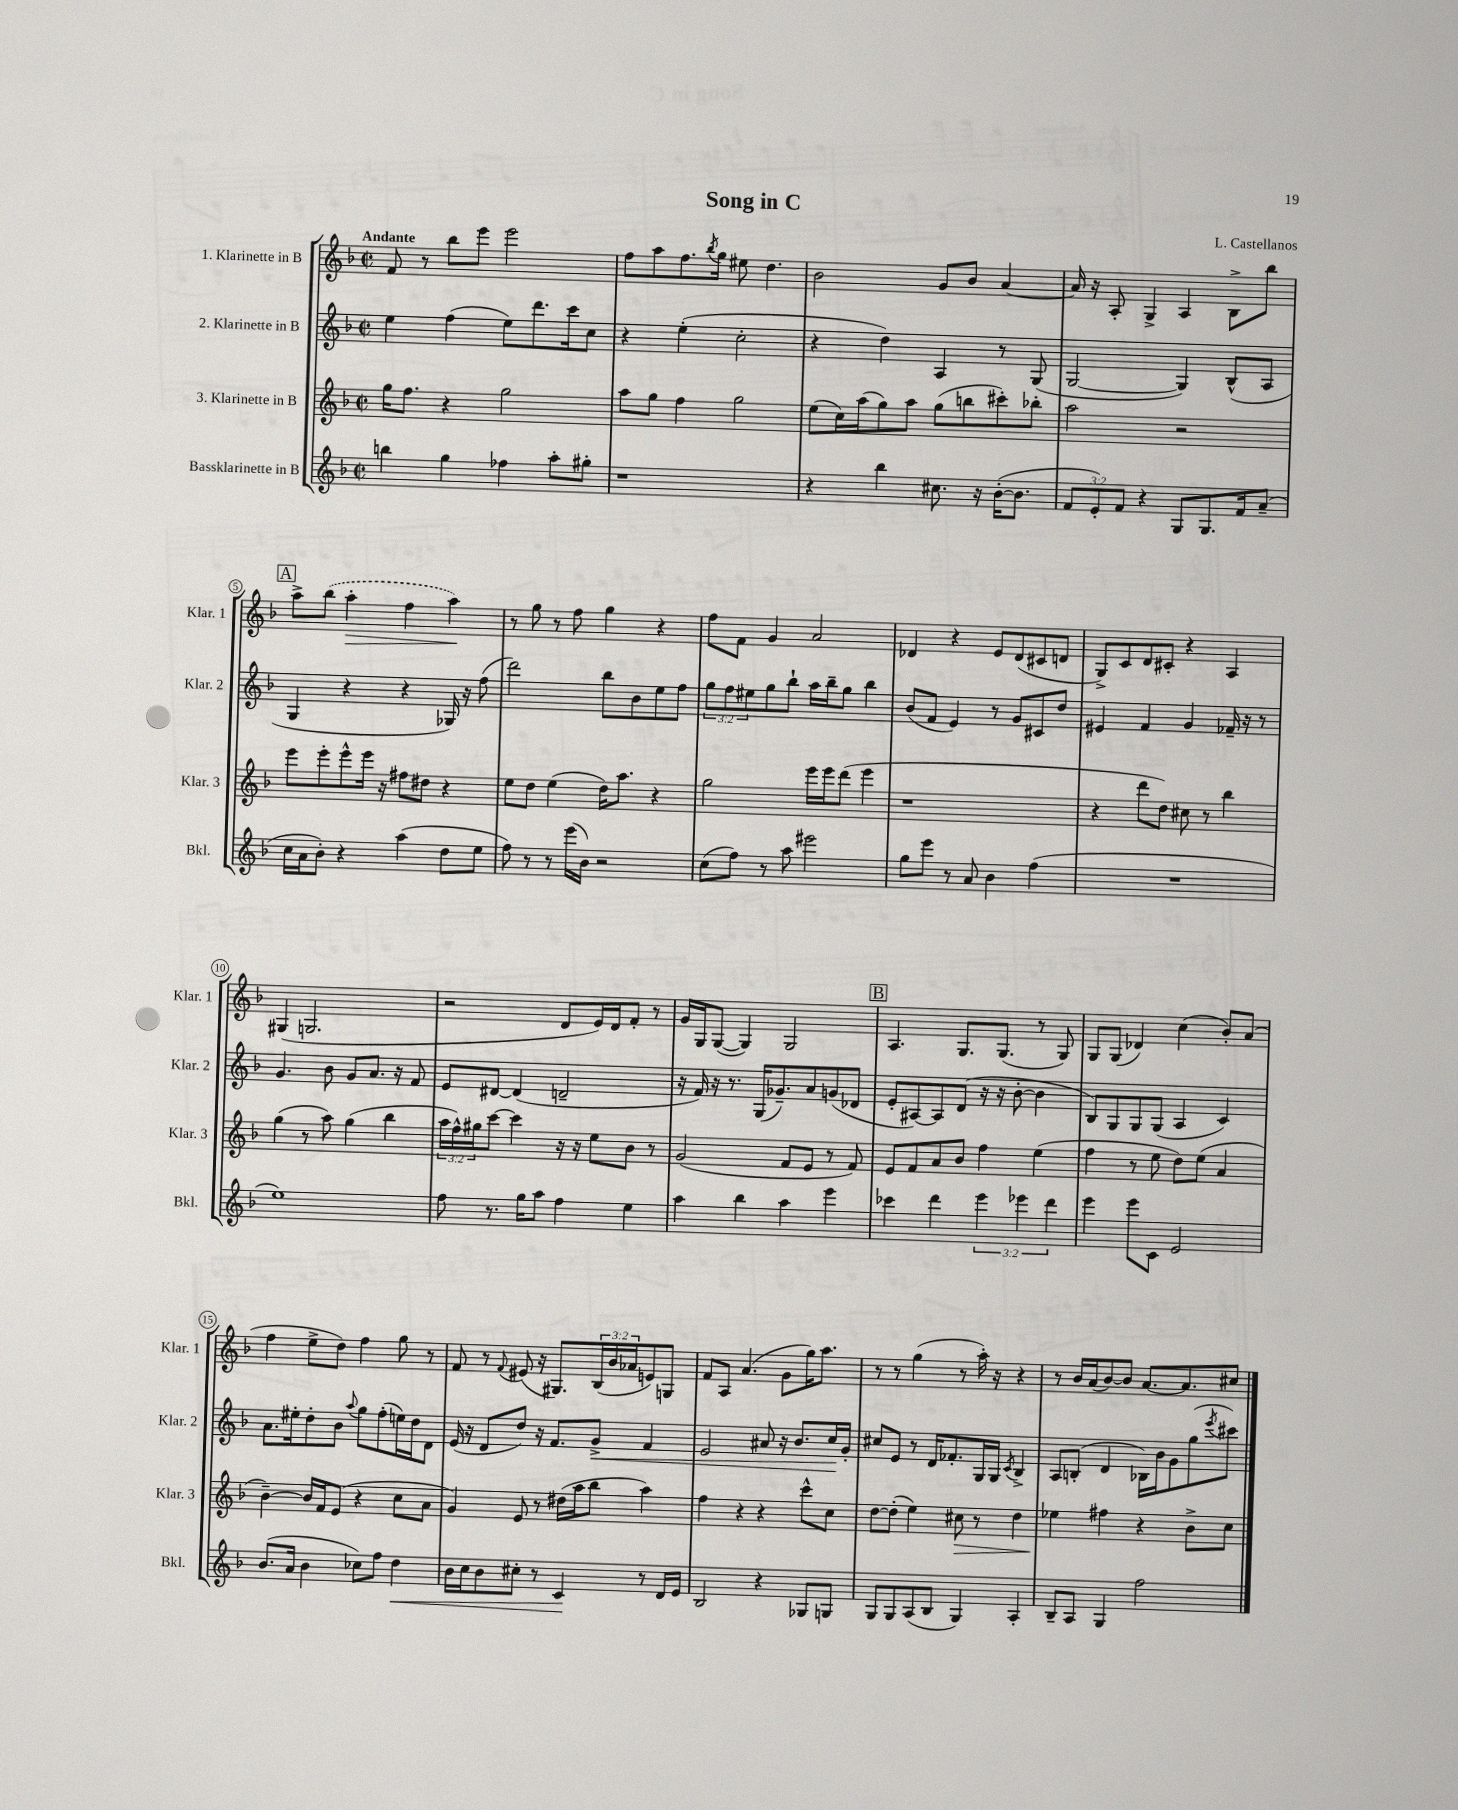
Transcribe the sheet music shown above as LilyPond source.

\header { title = "Song in C" composer = "L. Castellanos" }
<<
\new StaffGroup <<
\new Staff = "s0" \with { instrumentName = "1. Klarinette in B" shortInstrumentName = "Klar. 1" } {
    \clef treble \key f \major \defaultTimeSignature \time 2/2 \override Staff.TupletNumber.text = #tuplet-number::calc-fraction-text \tempo "Andante"
    f'8 r8 bes''8 e'''8 e'''2 |
    f''8 a''8 f''8. \acciaccatura { bes''8 } g''16 eis''8 d''4. |
    bes'2 g'8 bes'8 a'4~ |
    a'16 r16 a8-. g4-> a4 bes8-> bes''8 |
    \mark \markup { \box "A" } a''8-> \once \slurDashed bes''8( a''4-.\> f''4 a''4\!) |
    r8 g''8 r8 f''8 g''4 r4 |
    f''8 f'8 g'4 a'2 |
    des'4 r4 e'8 des'8( cis'8 d'8 |
    g8->) c'8 d'8 cis'8-. r4 a4 |
    gis4( g2. |
    r2 d'8 e'16) d'16 f'8-. r8 |
    g'16 g16 g8~( g4) g2 |
    \mark \markup { \box "B" } a4. g8. g8.( r8 g8) |
    g8 g8( des'4) c''4( bes'8-.) a'8( |
    f''4 e''8-> d''8) f''4 g''8 r8 |
    f'8 r8 \appoggiatura { f'8 } eis'8( r16 gis8.) \tuplet 3/2 { bes16( bes'16 aes'16 } e'8) g8 |
    f'8 a8 a'4.( g'8 g''16) a''8. |
    r8 r8 g''4( r8 a''16-.) r16 r4 |
    r8 bes'16 a'16( bes'8~) bes'8 a'8.~ a'8. cis''8 \bar "|." |
}
\new Staff = "s1" \with { instrumentName = "2. Klarinette in B" shortInstrumentName = "Klar. 2" } {
    \clef treble \key f \major \defaultTimeSignature \time 2/2 \override Staff.TupletNumber.text = #tuplet-number::calc-fraction-text
    e''4 f''4( e''8) d'''8. c'''16 c''8 |
    r4 e''4-.( c''2-. |
    r4 d''4) a4 r8 g8( |
    g2~ g4) bes8-^( a8 |
    \mark \markup { \box "A" } g4 r4 r4 ges16) r16 f''8( |
    d'''2) bes''8 bes'8 e''8 f''8 |
    \tuplet 3/2 { g''8 f''8 eis''8 } g''8 bes''8-! a''16 bes''16-- g''8 bes''4 |
    bes'8( f'8 e'4) r8 g'8 cis'8 d''8 |
    eis'4 f'4 g'4 fes'16-- r16 r8 |
    g'4. bes'8 g'8 a'8. r16 f'8 |
    e'8 dis'8~ dis'4( d'2-- |
    r16 f'16) r16 r8. g16( ges'8.--) a'8 g'8( des'8 |
    \mark \markup { \box "B" } e'8-. ais8~) ais8 d'8( r16 r16 bes'8~-. bes'4 |
    bes8) g8 g8 g8( a4 c'4) |
    a'8. eis''16-. d''8-. bes'8 \appoggiatura { a''8 } g''8 f''8-.( e''16) d''16 d'8 |
    e'16( r16 d'8 d''8) r16 f'8. g'8->\< f'4 |
    e'2 ais'8 r16 bes'8. c''16\! g'16-. |
    cis''8 e'8 r8 d'16 fes'8.-. g16 g16 \acciaccatura { c'8 } bes4-> |
    a8 b8-.( d'4 bes16) bes'16 g'8 g''8( \acciaccatura { e'''8 } cis'''8) \bar "|." |
}
\new Staff = "s2" \with { instrumentName = "3. Klarinette in B" shortInstrumentName = "Klar. 3" } {
    \clef treble \key f \major \defaultTimeSignature \time 2/2 \override Staff.TupletNumber.text = #tuplet-number::calc-fraction-text
    g''16 f''8. r4 g''2 |
    a''8 g''8 f''4 g''2 |
    e''8( c''16) a''16( g''8) a''8 g''8( b''8 cis'''8-.) bes''8-. |
    a''2 r2 |
    \mark \markup { \box "A" } e'''8 e'''8-. e'''8-^ e'''16 r16 fis''8 dis''8 r4 |
    e''8 d''8 e''4( d''16) a''8. r4 |
    g''2 e'''16 e'''16 d'''8( e'''4 |
    r1 |
    r4 d'''8 d''8) cis''8 r8 bes''4 |
    g''4( r8 a''8) g''4( bes''4 |
    \tuplet 3/2 { a''16 f''16-^) gis''16 } c'''8~ c'''4 r16 r16 e''8 bes'8 r8 |
    g'2( f'8 e'8 r8 f'8) |
    \mark \markup { \box "B" } e'8 f'8 a'8 bes'8 f''4 e''4( |
    f''4 r8 e''8 d''8) e''8( a'4 |
    bes'4~--) bes'16 f'16 e'8( r4 c''8 a'8 |
    g'4) e'8 r8 dis''16( a''16 bes''8 a''4) |
    f''4 r4 r4 c'''8-^ c''8 |
    d''8~ d''8-.( e''4) cis''8\> r8 d''4 |
    ees''4\! fis''4 r4 bes'8-> c''8 \bar "|." |
}
\new Staff = "s3" \with { instrumentName = "Bassklarinette in B" shortInstrumentName = "Bkl." } {
    \clef treble \key f \major \defaultTimeSignature \time 2/2 \override Staff.TupletNumber.text = #tuplet-number::calc-fraction-text
    b''4 g''4 fes''4 a''8-. gis''8-. |
    r1 |
    r4 bes''4 cis''8. r16 bes'16~-.( bes'8. |
    \tuplet 3/2 { f'8 e'8-.) f'8 } r4 g8 g8. f'16 a'8--( |
    \mark \markup { \box "A" } c''16 a'16 bes'8-.) r4 a''4( d''8 e''8 |
    f''8) r8 r8 e'''16( bes'16) r2 |
    c''8( f''8) r8 a''8 eis'''2 |
    g''8 e'''8 r8 a'8 bes'4 f''4( |
    R1 |
    e''1) |
    f''8 r8. g''16 a''8 f''4 e''4 |
    a''4 bes''4 a''4 e'''4 |
    \mark \markup { \box "B" } ces'''4 d'''4 \tuplet 3/2 { e'''4 ees'''4 d'''4 } |
    e'''4 e'''8 c'8 e'2 |
    bes'8.( a'16 bes'4 ces''8) f''8 d''4\< |
    bes'16 c''16 bes'8 cis''8-. r8 c'4\! r8 d'16 e'16 |
    bes2 r4 ges8 g8 |
    g8 g8 a8( bes8 g4) a4-. |
    bes8-- a8 g4 f''2 \bar "|." |
}
>>
>>
\layout { \context { \Score \override BarNumber.stencil = #(make-stencil-circler 0.1 0.3 ly:text-interface::print) } }
